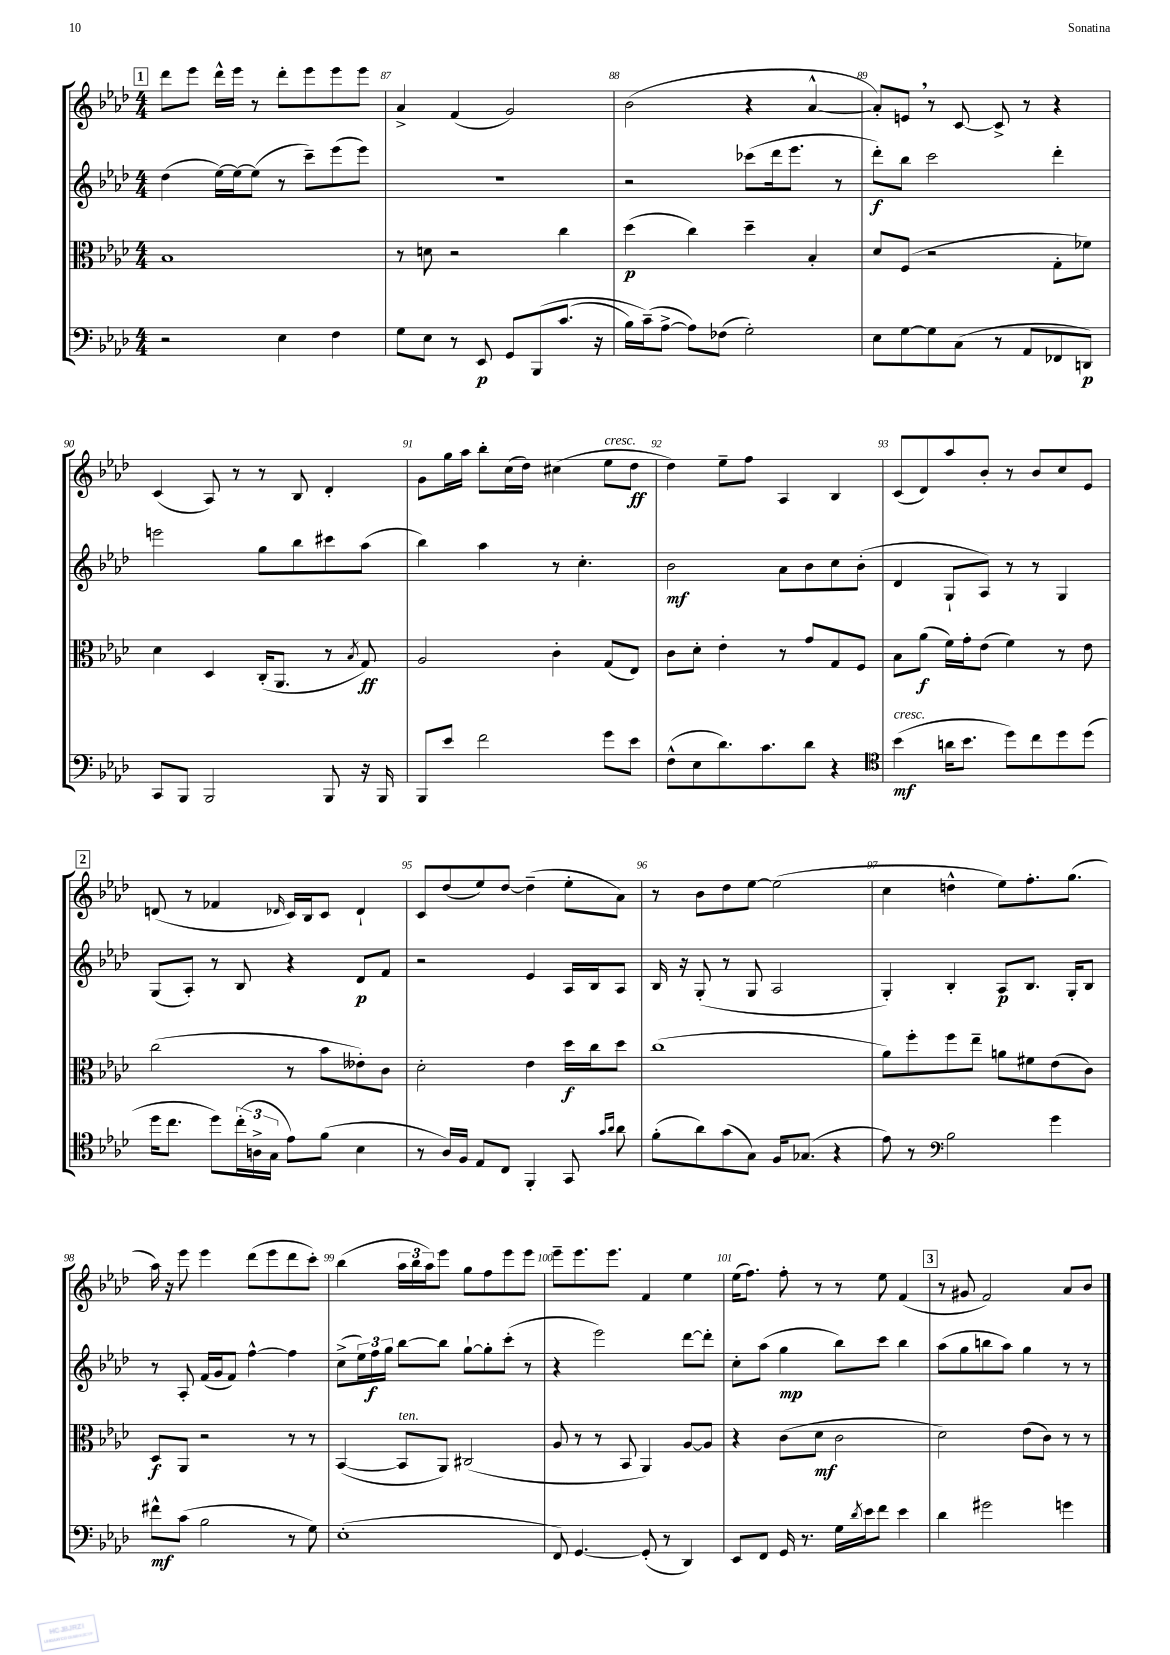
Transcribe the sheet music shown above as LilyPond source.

<<
\new StaffGroup <<
\new Staff = "s0" {
    \clef treble \key aes \major \numericTimeSignature \time 4/4
    \mark \markup { \box "1" } des'''8 ees'''8 des'''16-^ ees'''16 r8 des'''8-. ees'''8 ees'''8 ees'''8 |
    aes'4-> f'4( g'2) |
    bes'2( r4 aes'4~-^ |
    aes'8-.) e'8 \breathe r8 c'8~ c'8-> r8 r4 |
    c'4( aes8) r8 r8 bes8 des'4-. |
    g'8 g''16 aes''16 bes''8-. c''16( des''16) cis''4( ees''8^\markup { \italic "cresc." } des''8\ff |
    des''4) ees''8-- f''8 aes4 bes4 |
    c'8( des'8) aes''8 bes'8-. r8 bes'8 c''8 ees'8 |
    \mark \markup { \box "2" } d'8( r8 fes'4 \grace { des'16 } c'16) bes16 c'8 des'4-! |
    c'8 des''8( ees''8) des''8~ des''4--( ees''8-. aes'8) |
    r8 bes'8 des''8 ees''8~ ees''2( |
    c''4 d''4-^ ees''8) f''8.-. g''8.( |
    aes''16) r16 ees'''8 ees'''4 des'''8( ees'''8 des'''8 c'''8-.) |
    bes''4( \tuplet 3/2 { aes''16 bes''16 aes''16) } ees'''8 g''8 f''8 ees'''8 ees'''8 |
    ees'''8-- ees'''8. ees'''8. f'4 ees''4 |
    ees''16( f''8.) f''8-. r8 r8 ees''8 f'4( |
    \mark \markup { \box "3" } r8 gis'8 f'2) aes'8 bes'8 \bar "|." |
}
\new Staff = "s1" {
    \clef treble \key aes \major \numericTimeSignature \time 4/4
    \mark \markup { \box "1" } des''4( ees''16~) ees''16~ ees''8( r8 c'''8--) ees'''8( ees'''8) |
    r1 |
    r2 ces'''8( des'''16 ees'''8. r8 |
    des'''8-.\f) bes''8 c'''2 des'''4-. |
    e'''2 g''8 bes''8 cis'''8 aes''8( |
    bes''4) aes''4 r8 c''4.-. |
    bes'2\mf aes'8 bes'8 c''8 bes'8-.( |
    des'4 g8-! aes8) r8 r8 g4 |
    \mark \markup { \box "2" } g8( aes8-.) r8 bes8 r4 des'8\p f'8 |
    r2 ees'4 aes16 bes16 aes8 |
    bes16 r16 g8-.( r8 g8 aes2 |
    g4-.) bes4-. aes8\p bes8. g16-. bes8 |
    r8 aes8-. f'16( g'16 f'8) f''4~-^ f''4 |
    c''8->( \tuplet 3/2 { ees''16) f''16\f g''16 } bes''8~ bes''8 g''8~-! g''8-. c'''8-.( r8 |
    r4 ees'''2) des'''8~ des'''8-. |
    c''8-. aes''8( g''4\mp bes''8) c'''8 bes''4 |
    \mark \markup { \box "3" } aes''8( g''8 b''8 aes''8) g''4 r8 r8 \bar "|." |
}
\new Staff = "s2" {
    \clef alto \key aes \major \numericTimeSignature \time 4/4
    \mark \markup { \box "1" } bes1 |
    r8 d'8 r2 c''4 |
    des''4\p( c''4) des''4-- bes4-. |
    des'8 f8( r2 g8-. fes'8) |
    des'4 des4 c16-.( aes,8. r8 \acciaccatura { bes8 } g8\ff) |
    aes2 c'4-. g8( ees8) |
    c'8 des'8-. ees'4-. r8 g'8 g8 f8 |
    bes8 aes'8\f( f'16) g'16-. ees'8( f'4) r8 ees'8 |
    \mark \markup { \box "2" } c''2( r8 bes'8 eeses'8-.) c'8 |
    des'2-. ees'4 des''16\f c''16 des''8 |
    c''1( |
    aes'8) f''8-. f''8 ees''8-- a'8 fis'8 ees'8( c'8) |
    des8\f aes,8 r2 r8 r8 |
    bes,4~( bes,8^\markup { \italic "ten." } aes,8) cis2( |
    aes8 r8 r8 bes,8 aes,4) aes8~ aes8 |
    r4 c'8( des'8\mf c'2 |
    \mark \markup { \box "3" } des'2) ees'8( c'8) r8 r8 \bar "|." |
}
\new Staff = "s3" {
    \clef bass \key aes \major \numericTimeSignature \time 4/4
    \mark \markup { \box "1" } r2 ees4 f4 |
    g8 ees8 r8 ees,8\p g,8 bes,,8\( c'8.( r16 |
    bes16) c'16--(\) aes8~-> aes8) fes8( g2-.) |
    ees8 g8~ g8 c8( r8 aes,8 fes,8 d,8\p) |
    c,8 bes,,8 bes,,2 bes,,8 r16 bes,,16 |
    bes,,8 ees'8 f'2 g'8 ees'8 |
    f8-^( ees8 des'8.) c'8. des'8 r4 |
    \clef tenor bes'4\mf^\markup { \italic "cresc." }( a'16 bes'8. des''8) c''8 des''8 des''8( |
    \mark \markup { \box "2" } des''16 c''8. des''8) \tuplet 3/2 { c''16-.( a16-> g16 } ees'8) f'8( bes4 |
    r8 aes16) f16 ees8 c8 f,4-. g,8 \grace { g'16 aes'16 } aes'8 |
    f'8-.( aes'8) g'8( g8) f16 ges8.( r4 |
    ees'8) r8 \clef bass bes2 g'4 |
    fis'8-^\mf c'8( bes2 r8 g8) |
    ees1-.( |
    f,8) g,4.~ g,8-.( r8 des,4) |
    ees,8 f,8 g,16 r8. g16 \acciaccatura { des'8 } ees'16 f'8 ees'4 |
    \mark \markup { \box "3" } des'4 gis'2 g'4 \bar "|." |
}
>>
>>
\layout { \context { \Score currentBarNumber = #86 \override BarNumber.break-visibility = ##(#f #t #t) barNumberVisibility = #all-bar-numbers-visible } }
